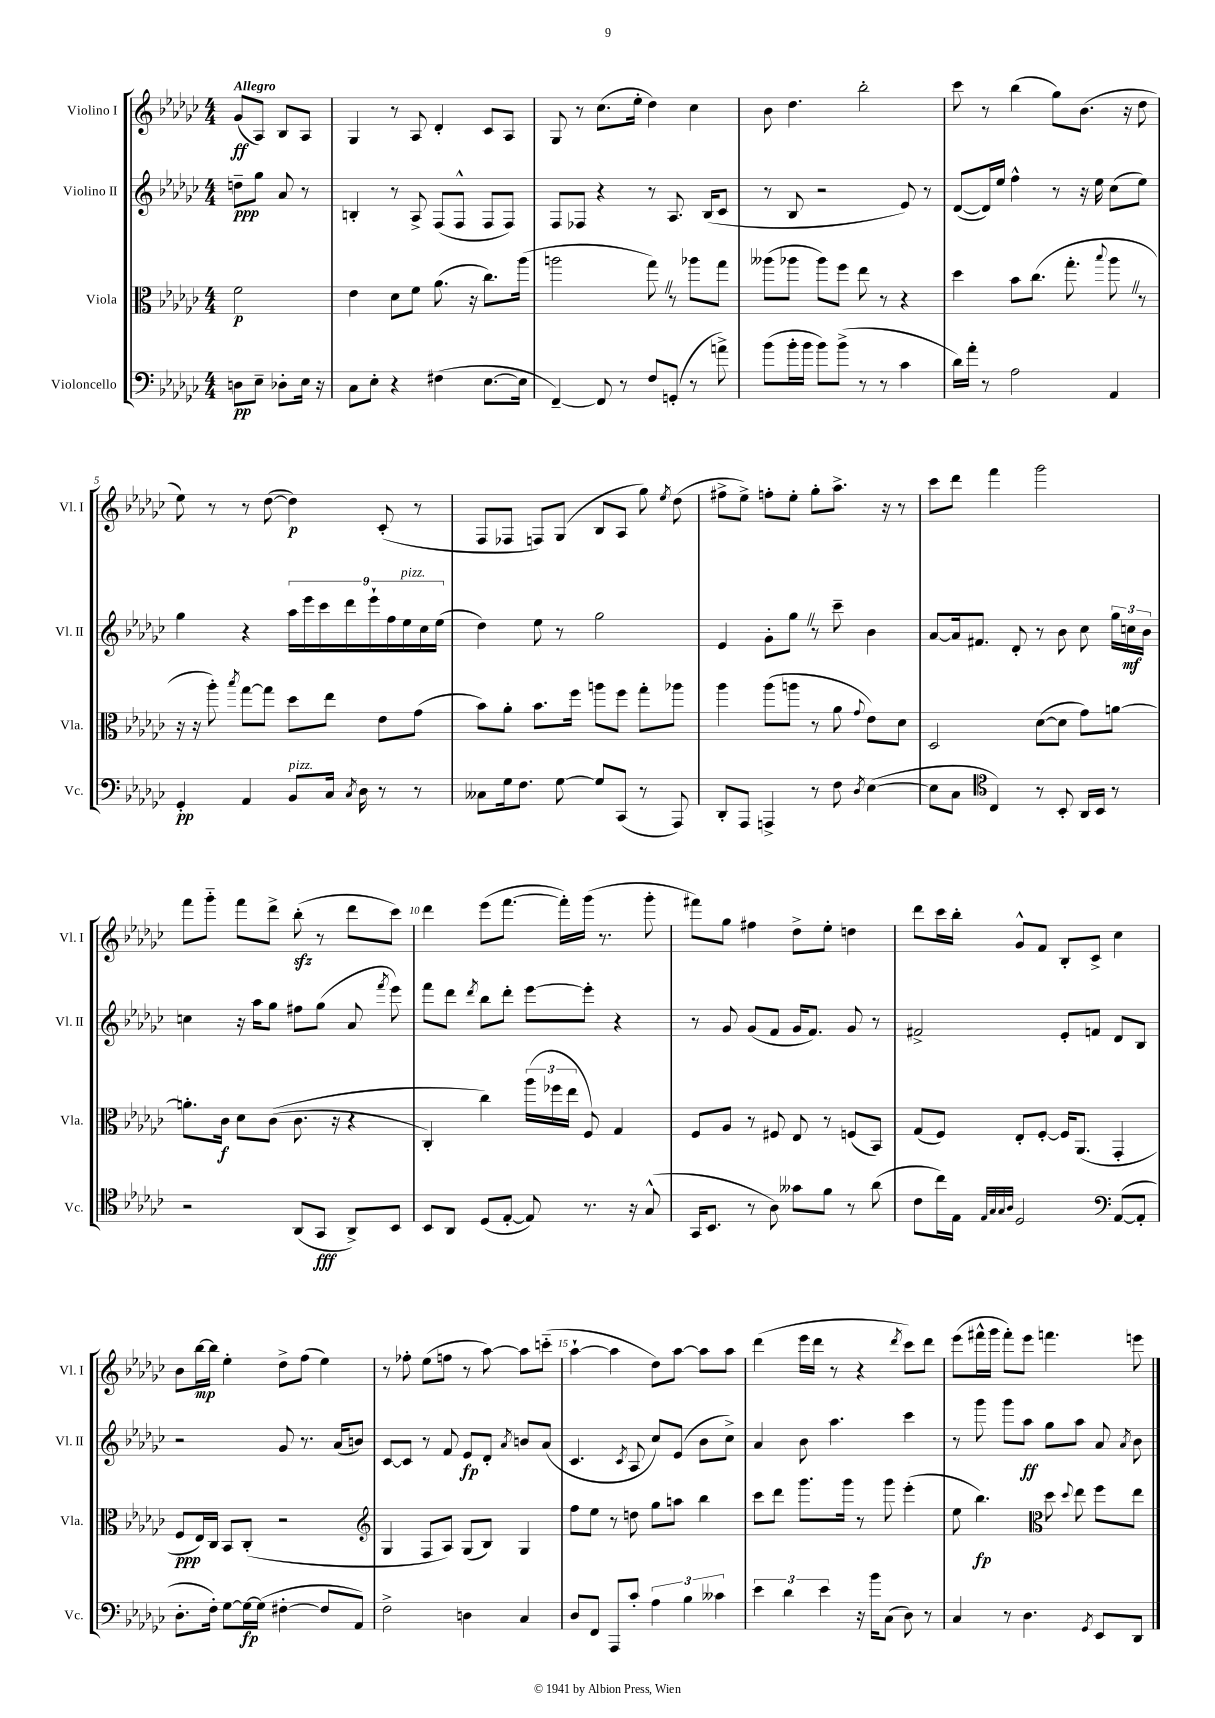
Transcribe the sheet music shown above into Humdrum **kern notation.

**kern	**dynam	**kern	**dynam	**kern	**dynam	**kern	**dynam
*part4	*part4	*part3	*part3	*part2	*part2	*part1	*part1
*staff4	*staff4	*staff3	*staff3	*staff2	*staff2	*staff1	*staff1
*I"Violoncello	*	*I"Viola	*	*I"Violino II	*	*I"Violino I	*
*I'Vc.	*	*I'Vla.	*	*I'Vl. II	*	*I'Vl. I	*
*clefF4	*	*clefC3	*	*clefG2	*	*clefG2	*
*k[b-e-a-d-g-c-]	*	*k[b-e-a-d-g-c-]	*	*k[b-e-a-d-g-c-]	*	*k[b-e-a-d-g-c-]	*
*M4/4	*	*M4/4	*	*M4/4	*	*M4/4	*
=	=	=	=	=	=	=	=
!	!	!	!	!	!	!LO:TX:a:B:t=Allegro	!
8Dn\L	pp	2f\	p	8ddn~\L	ppp	(8g-/L	ff
8E-~\J	.	.	.	8gg-\J	.	8A-/J)	.
8D-X'\L	.	.	.	8a-/	.	8B-/L	.
16E-\Jk	.	.	.	8r	.	8A-/J	.
16r	.	.	.	.	.	.	.
=1	=1	=1	=1	=1	=1	=1	=1
8C-\L	.	4e-\	.	4Bn'/	.	4G-/	.
8E-'\J	.	.	.	.	.	.	.
4r	.	8d-\L	.	8r	.	8r	.
.	.	8f\J	.	8A-^/	.	8A-/	.
(4F#X\	.	(8.a-\	.	(8F/L	.	4d-'/	.
.	.	.	.	8F^^/J	.	.	.
.	.	16r	.	.	.	.	.
[8.E-\L	.	8.cc-\L)	.	8F/L	.	8c-/L	.
.	.	.	.	8F/J)	.	8A-/J	.
16E-\Jk]	.	(16aa-\Jk	.	.	.	.	.
=2	=2	=2	=2	=2	=2	=2	=2
[4FF~/)	.	2aan\	.	8F/L	.	8G-/	.
.	.	.	.	8F-X/J	.	8r	.
8FF/]	.	.	.	4r	.	(8.cc-\L	.
8r	.	.	.	.	.	.	.
.	.	.	.	.	.	16ee-'\Jk	.
8F/L	.	8gg-Z\)	.	8r	.	4dd-\)	.
(8GGn'/J	.	8r	.	8.A-/	.	.	.
8r	.	8aa-X\L	.	.	.	4cc-\	.
.	.	.	.	(16B-/KL	.	.	.
8an^\)	.	8gg-\J	.	8c-/J	.	.	.
=3	=3	=3	=3	=3	=3	=3	=3
(8b-\L	.	(8aa--X\L	.	8r	.	8b-\	.
16b-'\L	.	8aa-X\J	.	8B-/	.	4.dd-\	.
16b-\JJ	.	.	.	.	.	.	.
8b-\L)	.	8aa-\L)	.	2r	.	.	.
(8b-^\J	.	8ff\J	.	.	.	.	.
8r	.	8ee-\	.	.	.	2bb-'\	.
8r	.	8r	.	.	.	.	.
4c-\	.	4r	.	8e-/)	.	.	.
.	.	.	.	8r	.	.	.
=4	=4	=4	=4	=4	=4	=4	=4
16d-\LL)	.	4dd-\	.	([8d-/L	.	8ccc-\	.
16a-'\JJ	.	.	.	.	.	.	.
8r	.	.	.	16d-/L])	.	8r	.
.	.	.	.	16ee-/JJ	.	.	.
2A-\	.	8b-\L	.	4ff^^\	.	(4bb-\	.
.	.	(8.cc-\J	.	.	.	.	.
.	.	.	.	8r	.	8gg-\L)	.
.	.	8.gg-'\	.	.	.	.	.
.	.	.	.	16r	.	(8.b-\J	.
.	.	.	.	16ee-\	.	.	.
.	.	8qqbb-/	.	.	.	.	.
4AA-/	.	8aa-Z\	.	(8cc-\L	.	.	.
.	.	.	.	.	.	16r	.
.	.	8r	.	8ee-\J)	.	8dd-\	.
!!LO:LB:g=z
=5	=5	=5	=5	=5	=5	=5	=5
4GG-'/	pp	16r	.	4gg-\	.	8ee-\)	.
.	.	16r	.	.	.	.	.
.	.	8aa-'\)	.	.	.	8r	.
.	.	8qbb-/	.	.	.	.	.
4AA-/	.	[8gg-\L	.	4r	.	8r	.
.	.	8gg-\J]	.	.	.	([8dd-\	.
!LO:TX:a:i:t=pizz.	!	!	!	!	!	!	!
8BB-/L	.	8dd-\L	.	18aa-\LL	.	4dd-\])	p
.	.	.	.	18eee-\	.	.	.
.	.	.	.	18ccc-\	.	.	.
16C-/Jk	.	8ee-\J	.	.	.	.	.
.	.	.	.	18ddd-\	.	.	.
8qC-/	.	.	.	.	.	.	.
16D-\	.	.	.	.	.	.	.
.	.	.	.	18eee-`\	.	.	.
8r	.	8e-\L	.	.	.	(8c-'/	.
.	.	.	.	18ff\	.	.	.
!	!	!	!	!LO:TX:a:i:t=pizz.	!	!	!
.	.	.	.	18ee-\	.	.	.
8r	.	(8g-\J	.	.	.	8r	.
.	.	.	.	18cc-\	.	.	.
.	.	.	.	(18ee-\JJ	.	.	.
=6	=6	=6	=6	=6	=6	=6	=6
8C--X\L	.	8b-\L)	.	4dd-\)	.	8F/L	.
16G-\k	.	8a-'\J	.	.	.	8F-X/J	.
8.F\J	.	.	.	.	.	.	.
.	.	8.b-\L	.	8ee-\	.	8Fn/L)	.
[8G-\	.	.	.	8r	.	(8G-/J	.
.	.	16ff\Jk	.	.	.	.	.
8G-/L]	.	8aan\L	.	2gg-\	.	8B-/L	.
(8CC-/J	.	8ff\J	.	.	.	8A-/J	.
8r	.	8gg-'\L	.	.	.	8gg-\)	.
.	.	.	.	.	.	8qee-/	.
8AAA-/)	.	8aa-X\J	.	.	.	(8dd-\	.
=7	=7	=7	=7	=7	=7	=7	=7
8DD-'/L	.	4aa-\	.	4e-/	.	8ff#X^\L	.
8AAA-/J	.	.	.	.	.	8ee-^\J)	.
4AAAn^/	.	(8aa-\L	.	8g-'\L	.	8ffn'\L	.
.	.	8aan\J	.	8gg-Z\J	.	8ee-'\J	.
8r	.	8r	.	8r	.	8gg-'\L	.
8F\	.	8a-\	.	8ccc-~\	.	8.aa-^\J	.
8qD-/	.	8qqg-/	.	.	.	.	.
([4E-\	.	8e-\L)	.	4b-\	.	.	.
.	.	.	.	.	.	16r	.
.	.	8d-\J	.	.	.	8r	.
=8	=8	=8	=8	=8	=8	=8	=8
8E-\L]	.	2D-/	.	[8a-/L	.	8ccc-\L	.
8C-\J	.	.	.	16a-/k]	.	8ddd-\J	.
.	.	.	.	8.f#X/J	.	.	.
*clefC4	*	*	*	*	*	*	*
4C-/)	.	.	.	.	.	4fff\	.
.	.	.	.	8d-'/	.	.	.
8r	.	([8d-\L	.	8r	.	2ggg-\	.
8BB-'/	.	8d-\J]	.	8b-\	.	.	.
16AA-/LL	.	8g-\L)	.	8cc-\	.	.	.
16BB-/JJ	.	.	.	.	.	.	.
8r	.	[8an\J	.	24gg-\LL	.	.	.
.	.	.	.	24ccn\	mf	.	.
.	.	.	.	24b-\JJ	.	.	.
!!LO:LB:g=z
=9	=9	=9	=9	=9	=9	=9	=9
2r	.	8.an'\L]	.	4ccn\	.	8fff\L	.
.	.	.	.	.	.	8ggg-\J	.
.	.	16c-\Jk	f	.	.	.	.
.	.	8d-\L	.	16r	.	8fff\L	.
.	.	.	.	16aa-\KL	.	.	.
.	.	((8c-\J	.	8gg-\J	.	8ddd-^\J	.
(8AA-/L	.	8.c-\	.	8ff#X\L	.	(8bb-zz'\	.
8GG-/J	fff	.	.	(8gg-\J	.	8r	.
.	.	16r	.	.	.	.	.
8AA-^/L)	.	4r	.	8a-/	.	8ddd-\L	.
.	.	.	.	8qfff/	.	.	.
8BB-/J	.	.	.	8eee-\)	.	8ccc-\J)	.
=10	=10	=10	=10	=10	=10	=10	=10
8BB-/L	.	4C-'/)	.	8fff\L	.	4ddd-\	.
8AA-/J	.	.	.	8ddd-\J	.	.	.
.	.	.	.	8qddd-/	.	.	.
(8D-/L	.	4cc-\)	.	8bb-\L	.	(8eee-\L	.
[8E-'/J	.	.	.	8ddd-'\J	.	[8.fff\J	.
8E-/])	.	(24aa-\LL	.	[8eee-\L	.	.	.
.	.	24ff-X\	.	.	.	.	.
.	.	.	.	.	.	16fff'\LL])	.
.	.	24ee-\JJ	.	.	.	.	.
8.r	.	8F/)	.	8eee-'\J]	.	(16ggg-\JJ	.
.	.	.	.	.	.	8.r	.
.	.	4G-/	.	4r	.	.	.
16r	.	.	.	.	.	.	.
(8G-^^/	.	.	.	.	.	8ggg-'\	.
=11	=11	=11	=11	=11	=11	=11	=11
16GG-/KL	.	8F/L	.	8r	.	8fff#X\L)	.
8.BB-/J	.	.	.	.	.	.	.
.	.	8A-/J	.	8g-/	.	8gg-\J	.
8r	.	8r	.	(8g-/L	.	4ff#X\	.
8A-\)	.	8F#X/	.	8f/J	.	.	.
8g--X\L	.	8E-/	.	16g-/KL	.	8dd-^\L	.
.	.	.	.	8.f/J)	.	.	.
8f\J	.	8r	.	.	.	8ee-'\J	.
8r	.	(8Fn/L	.	8g-/	.	4ddn\	.
(8a-\	.	8BB-/J)	.	8r	.	.	.
=12	=12	=12	=12	=12	=12	=12	=12
8c-\L	.	(8G-/L	.	2f#X^/	.	8ddd-\L	.
16cc-\L)	.	8F/J)	.	.	.	16ccc-\L	.
16E-\JJ	.	.	.	.	.	16bb-'\JJ	.
32qqE-/LLL	.	.	.	.	.	.	.
32qqG-/	.	.	.	.	.	.	.
32qqG-/	.	.	.	.	.	.	.
32qqA-/JJJ	.	.	.	.	.	.	.
2D-/	.	8E-'/L	.	.	.	8g-^^/L	.
.	.	[8F'/J	.	.	.	8f/J	.
.	.	16F/KL]	.	8e-'/L	.	8B-'/L	.
.	.	(8.AA-/J	.	.	.	.	.
.	.	.	.	8fn/J	.	8c-^/J	.
*clefF4	*	*	*	*	*	*	*
([8AA-/L	.	4GG-'/	.	8d-/L	.	4cc-\	.
8AA-'/J]	.	.	.	8B-/J	.	.	.
!!LO:LB:g=z
=13	=13	=13	=13	=13	=13	=13	=13
8.D-'\L	.	8F/L	ppp	2r	.	8b-\L	.
.	.	16E-/L)	.	.	.	[16bb-\L	mp
16F'\Jk)	.	16C-/JJ	.	.	.	16bb-\JJ]	.
[8G-\L	.	8BB-/L	.	.	.	4ee-'\	.
16G-\L_	fp	(8C-'/J	.	.	.	.	.
(16G-\JJ]	.	.	.	.	.	.	.
[4F#X'\	.	2r	.	8g-/	.	8dd-^\L	.
.	.	.	.	8.r	.	(8ff\J	.
8F#/L]	.	.	.	.	.	4ee-\)	.
.	.	.	.	(16a-/KL	.	.	.
8AA-/J)	.	.	.	8bn/J)	.	.	.
=14	=14	=14	=14	=14	=14	=14	=14
*	*	*clefG2	*	*	*	*	*
2F^\	.	4G-/	.	[8c-/L	.	8r	.
.	.	.	.	8c-/J]	.	8ff-X'\	.
.	.	8F/L	.	8r	.	(8ee-\L	.
.	.	8A-/J)	.	8f/	.	8ffn\J	.
4Dn\	.	(8G-/L	.	8e-/L	fp	8r	.
.	.	8B-/J)	.	8d-'/J	.	[8aa-\)	.
.	.	.	.	8qa-/	.	.	.
4C-/	.	4G-/	.	8bn/L	.	8aa-\L]	.
.	.	.	.	(8a-/J	.	(8cccn\J	.
=15	=15	=15	=15	=15	=15	=15	=15
8D-/L	.	8ff\L	.	4.c-/	.	[4aa-`\	.
8FF/J	.	8ee-\J	.	.	.	.	.
8AAA-/L	.	8r	.	.	.	4aa-\]	.
.	.	.	.	8qc-/	.	.	.
8c-'/J	.	8ddn\	.	8A-/	.	.	.
6A-\	.	8gg-\L	.	8cc-/L)	.	8dd-\L)	.
.	.	8aan\J	.	(8e-/J	.	[8aa-\J	.
6B-\	.	.	.	.	.	.	.
.	.	4bb-\	.	8b-\L	.	8aa-\L]	.
6c--X\	.	.	.	.	.	.	.
.	.	.	.	8cc-^\J)	.	8aa-\J	.
=16	=16	=16	=16	=16	=16	=16	=16
6e-\	.	8ccc-\L	.	4a-/	.	(4ddd-\	.
.	.	8ddd-\J	.	.	.	.	.
6d-\	.	.	.	.	.	.	.
.	.	8.ggg-\L	.	8b-\	.	16eee-\LL	.
.	.	.	.	.	.	16ddd-\JJ	.
6e-\	.	.	.	.	.	.	.
.	.	.	.	4.aa-\	.	8r	.
.	.	16ggg-\Jk	.	.	.	.	.
16r	.	8r	.	.	.	4r	.
16b-\KL	.	.	.	.	.	.	.
(8C-\J	.	8ggg-\	.	.	.	.	.
.	.	.	.	.	.	8qddd-/	.
8D-\)	.	(4eee-'\	.	4ccc-\	.	8ccc-\L)	.
8r	.	.	.	.	.	8ddd-\J	.
=17	=17	=17	=17	=17	=17	=17	=17
4C-/	.	8ee-\	.	8r	.	(8eee-\L	.
.	.	4.bb-\)	fp	8ggg-\	.	16fff#X^^\L	.
.	.	.	.	.	.	16ggg-\JJ	.
8r	.	.	.	8ggg-\L	.	8fff#'\L)	.
4.D-\	.	.	.	8aa-\J	ff	8eee-\J	.
*	*	*clefC3	*	*	*	*	*
.	.	8dd-\	.	8gg-\L	.	4.fffn\	.
.	.	8qqdd-/	.	.	.	.	.
.	.	8ee-\	.	8aa-\J	.	.	.
8qGG-/	.	.	.	.	.	.	.
8EE-/L	.	8ff\L	.	8a-/	.	.	.
.	.	.	.	8qa-/	.	.	.
8DD-/J	.	8ee-\J	.	8b-\	.	8eeen\	.
==	==	==	==	==	==	==	==
*-	*-	*-	*-	*-	*-	*-	*-
